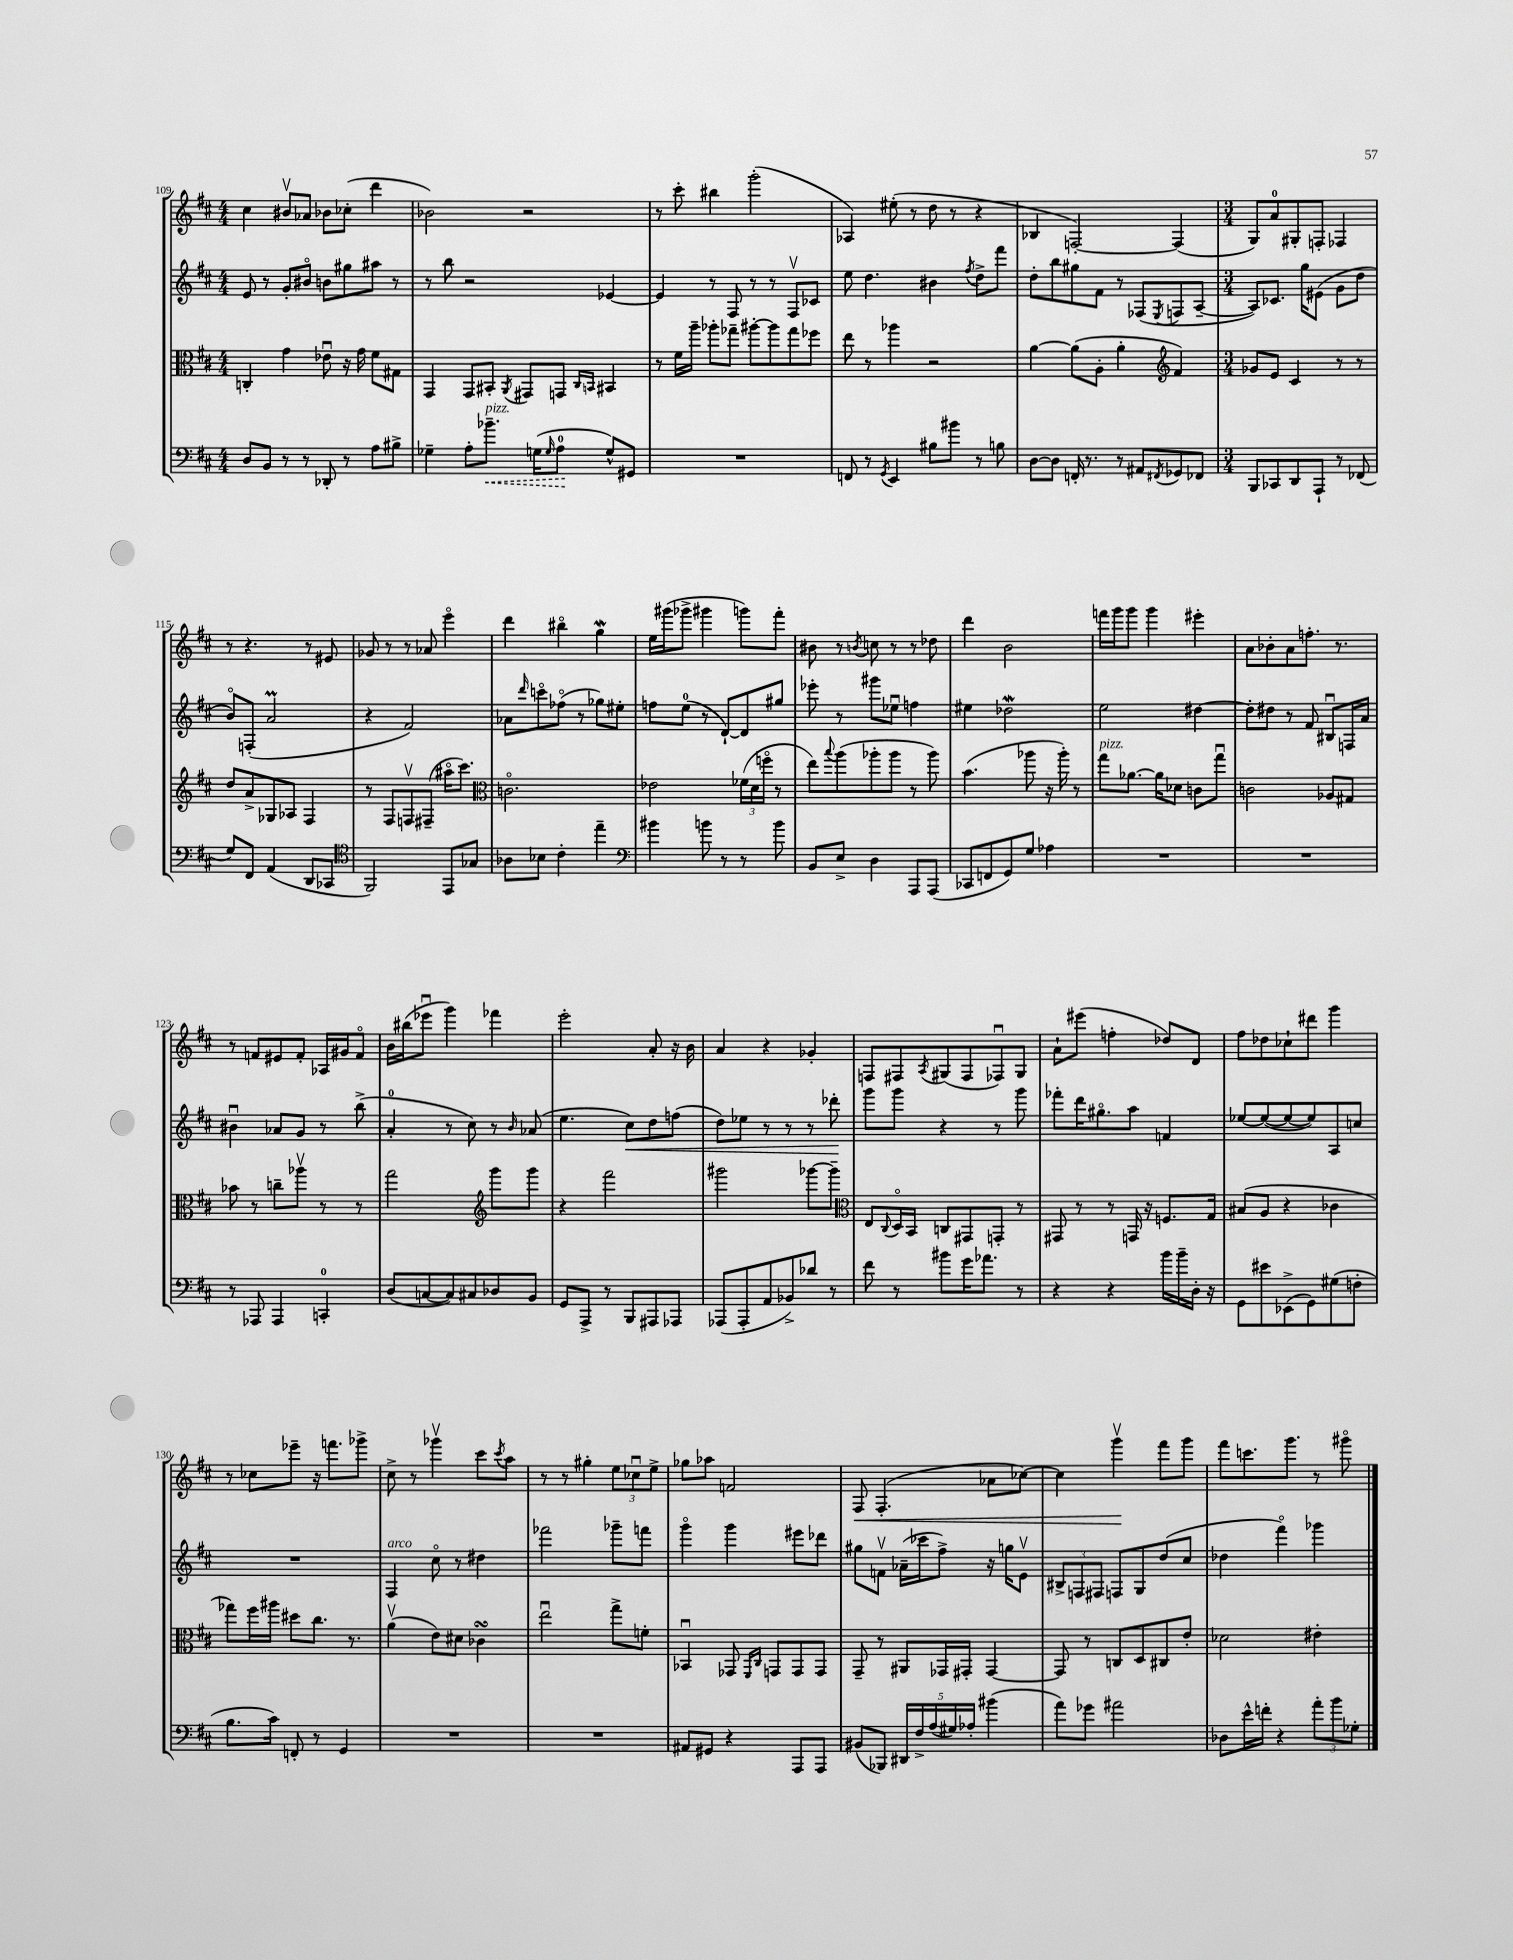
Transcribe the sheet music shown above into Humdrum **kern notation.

**kern	**kern	**kern	**kern
*staff4	*staff3	*staff2	*staff1
*clefF4	*clefC3	*clefG2	*clefG2
*k[f#c#]	*k[f#c#]	*k[f#c#]	*k[f#c#]
*M4/4	*M4/4	*M4/4	*M4/4
8D	4C'	8e	4cc#
8BB	.	8r	.
8r	4g	8g'	8b#v
8r	.	8b#o	8a-
8DD-'	8e-u	8b	8b-
8r	16r	8gg#	(8cc-'
.	16g	.	.
8A	8f#	8aa#	4ddd
8B#^	8G#	8r	.
=	=	=	=
4G-~	4GG	8r	2b-)
.	.	8bb	.
8A'	8GG	2r	.
8.b-~	8BB#'	.	.
.	8qAA	.	.
.	8GG#	.	2r
(16G	.	.	.
16qqG	.	.	.
8A	8GG	.	.
.	16qqC#	.	.
.	16qqBB	.	.
8G^^)	4BB#	[4e-	.
8GG#	.	.	.
=	=	=	=
1r	8r	4e-]	8r
.	16f#	.	8ccc#'
.	16aa~	.	.
.	8aa-'	8r	4bb#
.	8gg-~	8F#	.
.	[8aa#'	8r	(2ggg'
.	8aa#]	8r	.
.	8gg-	8F#v	.
.	8ff-	8c-	.
=	=	=	=
8FF	8ee	8ee	4A-)
8r	8r	4.dd	.
8qGG	.	.	.
4EE	4aa-	.	(8ee#'
.	.	.	8r
8B#	2r	4b#	8dd
8b#	.	.	8r
.	.	8qff#	.
8r	.	8dd^	4r
8B	.	8fff#	.
=	=	=	=
[8D	[4a	8dd'	4B-
8D]	.	8bb	.
16FF'	(8a]	8gg#	[2F')
8.r	.	.	.
.	8A'	8f#	.
8r	4a'	8r	.
8AA#	.	(8F-	.
*	*clefG2	*	*
8qFF#	.	8qE	.
8GG-	4f#)	8F	(4F]
8FF-	.	[8A~	.
=	=	=	=
*M3/4	*M3/4	*M3/4	*M3/4
8BBB	8g-	8A])	8G)
8CC-	8e	8.c-	8a
8DD	4c#	.	8G#'
.	.	16gg	.
8AAA`	.	(8e#	8F'
8r	8r	8g	4F-
(8FF-	8r	8dd	.
=	=	=	=
8G)	8dd	8bo)	8r
8FF#	8a^	(8F'	4.r
(4AA	8G-	2a	.
.	8A-	.	.
8DD	4F#	.	8r
8CC-	.	.	8e#
=	=	=	=
*clefC4	*	*	*
2FF#)	8r	4r	8g-
.	8F#	.	8r
.	8Fv	2f#)	8r
.	(8F#~	.	8a-
8EE	16aa#o	.	4eeeo
.	8.ccc#)	.	.
8G-	.	.	.
=	=	=	=
*	*clefC3	*	*
8A-	2.co	8a-	4ddd
.	.	16qqddd	.
8B-	.	8ccco	.
4c#'	.	(8ff-o	4bb#o
.	.	8r	.
4ee~	.	8gg-)	4gg
.	.	8ee#'	.
=	=	=	=
*clefF4	*	*	*
4b#	2e-	8ff	16ee
.	.	.	(16ggg#
.	.	(8ee	8ggg-^
8b	.	8r	4ggg#
8r	.	[8d`)	.
8r	(24f-	8d]	8ggg)
.	24d	.	.
.	24ffo	.	.
8b	8r	8gg#	8fff#'
=	=	=	=
8BB	8ee)	8eee-'	8b#
.	8qqbb	.	.
8E^	(8aa	8r	8r
.	.	.	8qb
4D	8aa-'	8ggg#	8cc
.	8aa-	8ee-u	8r
8AAA	8r	4ff	8r
(8AAA	8aa-)	.	8dd-
=	=	=	=
8CC-	(4.b	4ee#	4ddd
8FF	.	.	.
8GG)	.	2dd-	2b
8G	8aa-	.	.
4A-	16r	.	.
.	16aa-')	.	.
.	8r	.	.
=	=	=	=
2.r	8gg	2ee	16fff
.	.	.	16ggg
.	[8.a-	.	8ggg
.	.	.	4ggg
.	16a-]	.	.
.	8d-	.	.
.	8c	[4dd#	4eee#'
.	8ggu	.	.
=	=	=	=
2.r	2c	8dd#']	8a
.	.	8dd#	8b-'
.	.	8r	8a
.	.	8f#	8.ff'
.	8A-	8B#u	.
.	.	.	8.r
.	8G#	16F	.
.	.	16a	.
=	=	=	=
8r	8b-	4b#u	8r
8AAA-	8r	.	8f
4AAA-	8cc~	8a-	8e#
.	8aa-v	8g	8f'
4CC'	8r	8r	16A-
.	.	.	16g#
.	8r	(8bb^	8fo
=	=	=	=
(8D	2gg	4a'	16b
.	.	.	(16bb#
[8C	.	.	8eee-u
8C])	.	8r	4ggg)
8C#	.	8cc#)	.
*	*clefG2	*	*
8D-	8ggg	8r	4fff-
.	.	16qqb	.
8BB	8ggg	(8a-	.
=	=	=	=
8GG	4r	4.ee	2eee'
8AAA^	.	.	.
8r	2fff#	.	.
8BBB	.	8cc#)	.
8AAA#	.	8dd	8a'
8AAA-	.	(8ff	16r
.	.	.	16b
=	=	=	=
(8AAA-	2ggg#	8dd)	4a
8AAA-'	.	8ee-	.
8AA	.	8r	4r
8BB-^)	.	8r	.
8d-	[8ggg-	8r	4g-'
8r	8ggg-~]	8ddd-'	.
=	=	=	=
*	*clefC3	*	*
8f#	8E	8ggg	8F
.	8qqC#	.	.
8r	16Do	8ggg	8F#
.	16BB	.	.
.	.	.	8qA
8b#	8C	4r	(8G#
16g	8GG#	.	8F#
8.a-	.	.	.
.	8GG'	8r	8F-u)
8r	8r	8ggg	8G#
=	=	=	=
4r	8GG#	8fff-'	8a`
.	8r	16ddd	(8eee#
.	.	8.gg#o	.
4r	8r	.	4ff'
.	16GG	8aa	.
.	16r	.	.
16b	8.F	4f	8dd-)
16b~	.	.	.
16D'	.	.	8d
16r	16G	.	.
=	=	=	=
8GG	(8B#	[8ee-	8ff#
8e#	8A	(8ee-_	8dd-
(8EE-^	4r	8ee-_	8cc-`
8GG)	.	8ee-])	8ddd#
(8G#	4c-	8A	4ggg
8F'	.	8cc	.
=	=	=	=
8.B	8gg-)	2.r	8r
.	16ff#	.	8cc-
16c#)	16aa#	.	.
8FF'	8dd#	.	8eee-~
8r	8.cc#	.	16r
.	.	.	8.fff
4GG	.	.	.
.	8.r	.	.
.	.	.	8ggg-^
=	=	=	=
2.r	(4av	4F#	8cc#^
.	.	.	8r
.	8e)	8cc#o	4ggg-v
.	8d#	8r	.
.	4c-	4dd#	8ccc#
.	.	.	8qccc#
.	.	.	8aa
=	=	=	=
2.r	2eeu	2fff-	8r
.	.	.	8r
.	.	.	4gg#'
.	8gg^	8ggg-~	12ee
.	.	.	12cc-u
.	8f'	8fff	.
.	.	.	12ee^
=	=	=	=
8AA#	4BB-u	4gggo	8gg-
8GG#	.	.	8aa-
4r	8GG-	4ggg	2f
.	16qqFF#	.	.
.	16qqC#	.	.
.	8GG	.	.
8AAA	8GG	8eee#	.
8AAA	8GG	8ddd-	.
=	=	=	=
(8BB#	8GG~	8gg#	8F#
8BBB-)	8r	8fv	(4.F#'
20DD#	8AA#	(16a-~	.
20F#^	.	.	.
.	.	16ccc-	.
(20A	.	.	.
.	16GG-	8ff#^)	.
20G#)	.	.	.
.	16GG#'	.	.
20A-'	.	.	.
(4b#	[4GG#	16r	8a-
.	.	16gg	.
.	.	8ev	[8cc-)
=	=	=	=
8a)	8GG#]	12B#^	4cc-]
.	.	12F	.
8g-	8r	.	.
.	.	12F#	.
2a#	8C	8F	4gggv
.	8D	8G	.
.	8C#	(8dd	8fff#
.	8e'	8cc#	8ggg
=	=	=	=
8D-	2d-	4dd-	8fff#
16e^^	.	.	8.ccc
16f'	.	.	.
4r	.	4fff#o)	.
.	.	.	8.ggg
12a'	4e#'	4ggg-	8r
12b	.	.	.
.	.	.	8ggg#o
12G-'	.	.	.
==	==	==	==
*-	*-	*-	*-
